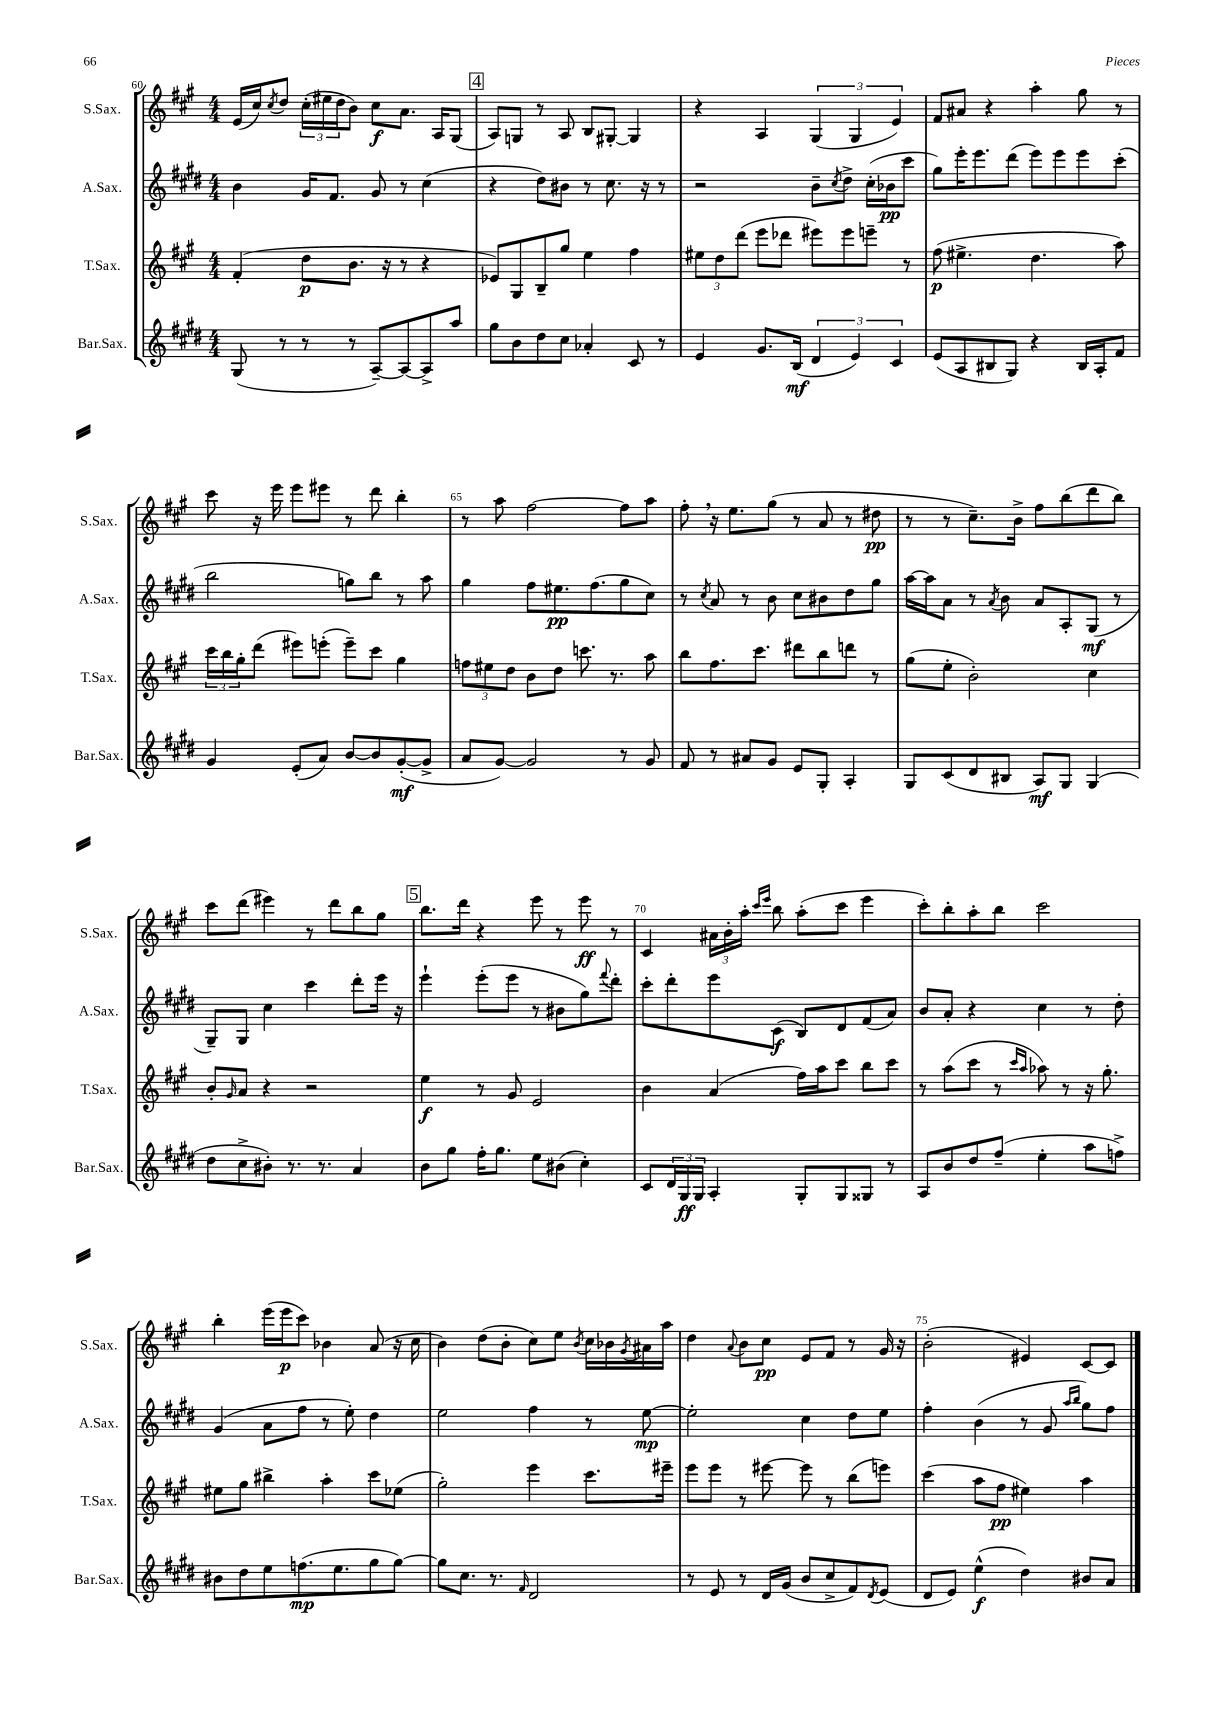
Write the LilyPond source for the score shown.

<<
\new StaffGroup <<
\new Staff = "s0" \with { instrumentName = "S.Sax." shortInstrumentName = "S.Sax." } {
    \clef treble \key a \major \numericTimeSignature \time 4/4
    e'16( cis''16) \acciaccatura { cis''8 } d''8 \tuplet 3/2 { cis''16-.( eis''16 d''16 } b'8) cis''8\f a'8. a16 gis8( |
    \mark \markup { \box "4" } a8) g8 r8 a8 b8 gis8~-. gis4 |
    r4 a4 \tuplet 3/2 { gis4( gis4 e'4) } |
    fis'8 ais'8 r4 a''4-. gis''8 r8 |
    cis'''8 r16 e'''16 e'''8 eis'''8 r8 d'''8 b''4-. |
    r8 a''8 fis''2~ fis''8 a''8 |
    fis''8-. \breathe r16 e''8. gis''8( r8 a'8 r8 dis''8\pp |
    r8 r8 cis''8.--) b'16-> fis''8 b''8( d'''8 b''8) |
    cis'''8 d'''8( eis'''4) r8 d'''8 b''8 gis''8 |
    \mark \markup { \box "5" } b''8. d'''16 r4 e'''8 r8 e'''8\ff r8 |
    cis'4 \tuplet 3/2 { ais'16 b'16-. a''16-. } \grace { cis'''16 e'''16 } b''8 a''8-.( cis'''8 e'''4 |
    cis'''8-.) b''8-. a''8-. b''8 cis'''2 |
    b''4-. e'''16( e'''16\p cis'''8) bes'4 a'8( r16 cis''16 |
    b'4) d''8( b'8-. cis''8) e''8 \acciaccatura { b'8 } cis''16 bes'16 \acciaccatura { gis'8 } ais'16 a''16 |
    d''4 \appoggiatura { a'8 } b'8 cis''8\pp e'8 fis'8 r8 gis'16 r16 |
    b'2-.( eis'4) cis'8~ cis'8 \bar "|." |
}
\new Staff = "s1" \with { instrumentName = "A.Sax." shortInstrumentName = "A.Sax." } {
    \clef treble \key e \major \numericTimeSignature \time 4/4
    b'4 gis'16 fis'8. gis'8 r8 cis''4( |
    \mark \markup { \box "4" } r4 dis''8) bis'8 r8 cis''8. r16 r8 |
    r2 b'8-- \acciaccatura { cis''8 } dis''8-> cis''16-.( bes'16\pp cis'''8 |
    gis''8) e'''16-. e'''8. dis'''8( e'''8) e'''8 e'''8 cis'''8-.( |
    b''2 g''8) b''8 r8 a''8 |
    gis''4 fis''8 eis''8.\pp fis''8.( gis''8 cis''8) |
    r8 \acciaccatura { cis''8 } a'8 r8 b'8 cis''8 bis'8 dis''8 gis''8 |
    a''16~ a''16 a'8 r8 \acciaccatura { a'8 } b'8 a'8 a8-. gis8\mf( r8 |
    gis8--) gis8 cis''4 cis'''4 dis'''8-. e'''16 r16 |
    \mark \markup { \box "5" } e'''4-! e'''8-.( e'''8 r8 bis'8 gis''8) \appoggiatura { fis'''8 } dis'''8-. |
    cis'''8-. dis'''8-. e'''8 cis'8\f( b8) dis'8 fis'8( a'8) |
    b'8 a'8-. r4 cis''4 r8 dis''8-. |
    gis'4( a'8 fis''8 r8 e''8-.) dis''4 |
    e''2 fis''4 r8 e''8~\mp |
    e''2-. cis''4 dis''8 e''8 |
    fis''4-. b'4( r8 gis'8 \grace { a''16 b''16 } gis''8) fis''8 \bar "|." |
}
\new Staff = "s2" \with { instrumentName = "T.Sax." shortInstrumentName = "T.Sax." } {
    \clef treble \key a \major \numericTimeSignature \time 4/4
    fis'4-.( d''8\p b'8. r16 r8 r4 |
    \mark \markup { \box "4" } ees'8) gis8 b8-- gis''8 e''4 fis''4 |
    \tuplet 3/2 { eis''8 d''8 d'''8( } e'''8 des'''8 eis'''8) eis'''8 e'''8-- r8 |
    fis''8\p( eis''4.-> d''4. a''8) |
    \tuplet 3/2 { cis'''16 b''16 gis''16-. } d'''8( eis'''8) e'''8-.( e'''8--) cis'''8 gis''4 |
    \tuplet 3/2 { f''8 eis''8 d''8 } b'8 d''8 c'''8. r8. a''8 |
    b''8 fis''8. cis'''8. dis'''8 b''8 d'''8 r8 |
    gis''8( e''8-. b'2-.) cis''4 |
    b'8-. \grace { gis'16 } a'8 r4 r2 |
    \mark \markup { \box "5" } e''4\f r8 gis'8 e'2 |
    b'4 a'4( fis''16) a''16 cis'''8 b''8 cis'''8 |
    r8 a''8( cis'''8 r8 \grace { cis'''16 a''16 } aes''8) r8 r16 gis''8.-. |
    eis''8 gis''8 bis''4-> a''4-. cis'''8 ees''8( |
    gis''2-.) e'''4 cis'''8. eis'''16-- |
    e'''8 e'''8 r8 eis'''8~ eis'''8 r8 b''8( e'''8) |
    cis'''4( a''8 fis''8\pp eis''4) a''4 \bar "|." |
}
\new Staff = "s3" \with { instrumentName = "Bar.Sax." shortInstrumentName = "Bar.Sax." } {
    \clef treble \key e \major \numericTimeSignature \time 4/4
    gis8( r8 r8 r8 a8~--) a8~ a8-> a''8 |
    \mark \markup { \box "4" } gis''8 b'8 dis''8 cis''8 aes'4-. cis'8 r8 |
    e'4 gis'8. b16\mf( \tuplet 3/2 { dis'4 e'4) cis'4 } |
    e'8( a8 bis8 gis8) r4 bis16 a16-. fis'8 |
    gis'4 e'8-.( a'8) b'8~ b'8 gis'8~-.\mf( gis'8-> |
    a'8 gis'8~) gis'2 r8 gis'8 |
    fis'8 r8 ais'8 gis'8 e'8 gis8-. a4-. |
    gis8 cis'8( dis'8 bis8 a8\mf) gis8 gis4( |
    dis''8 cis''8-> bis'8-.) r8. r8. a'4 |
    \mark \markup { \box "5" } b'8 gis''8 fis''16-. gis''8. e''8 bis'8( cis''4-.) |
    cis'8 \tuplet 3/2 { dis'16 gis16\ff gis16 } a4-. gis8-. gis8 gisis8 r8 |
    a8 b'8 dis''8 fis''8--( e''4-. a''8 f''8->) |
    bis'8 dis''8 e''8 f''8.\mp( e''8. gis''8 gis''8~) |
    gis''8 cis''8. r8. \grace { fis'16 } dis'2 |
    r8 e'8 r8 dis'16 gis'16( b'8 cis''8-> fis'8) \acciaccatura { dis'8 } e'8( |
    dis'8 e'8) e''4-^\f( dis''4) bis'8 a'8 \bar "|." |
}
>>
>>
\layout { \context { \Score currentBarNumber = #60 \override BarNumber.break-visibility = ##(#f #t #t) barNumberVisibility = #(every-nth-bar-number-visible 5) } }
